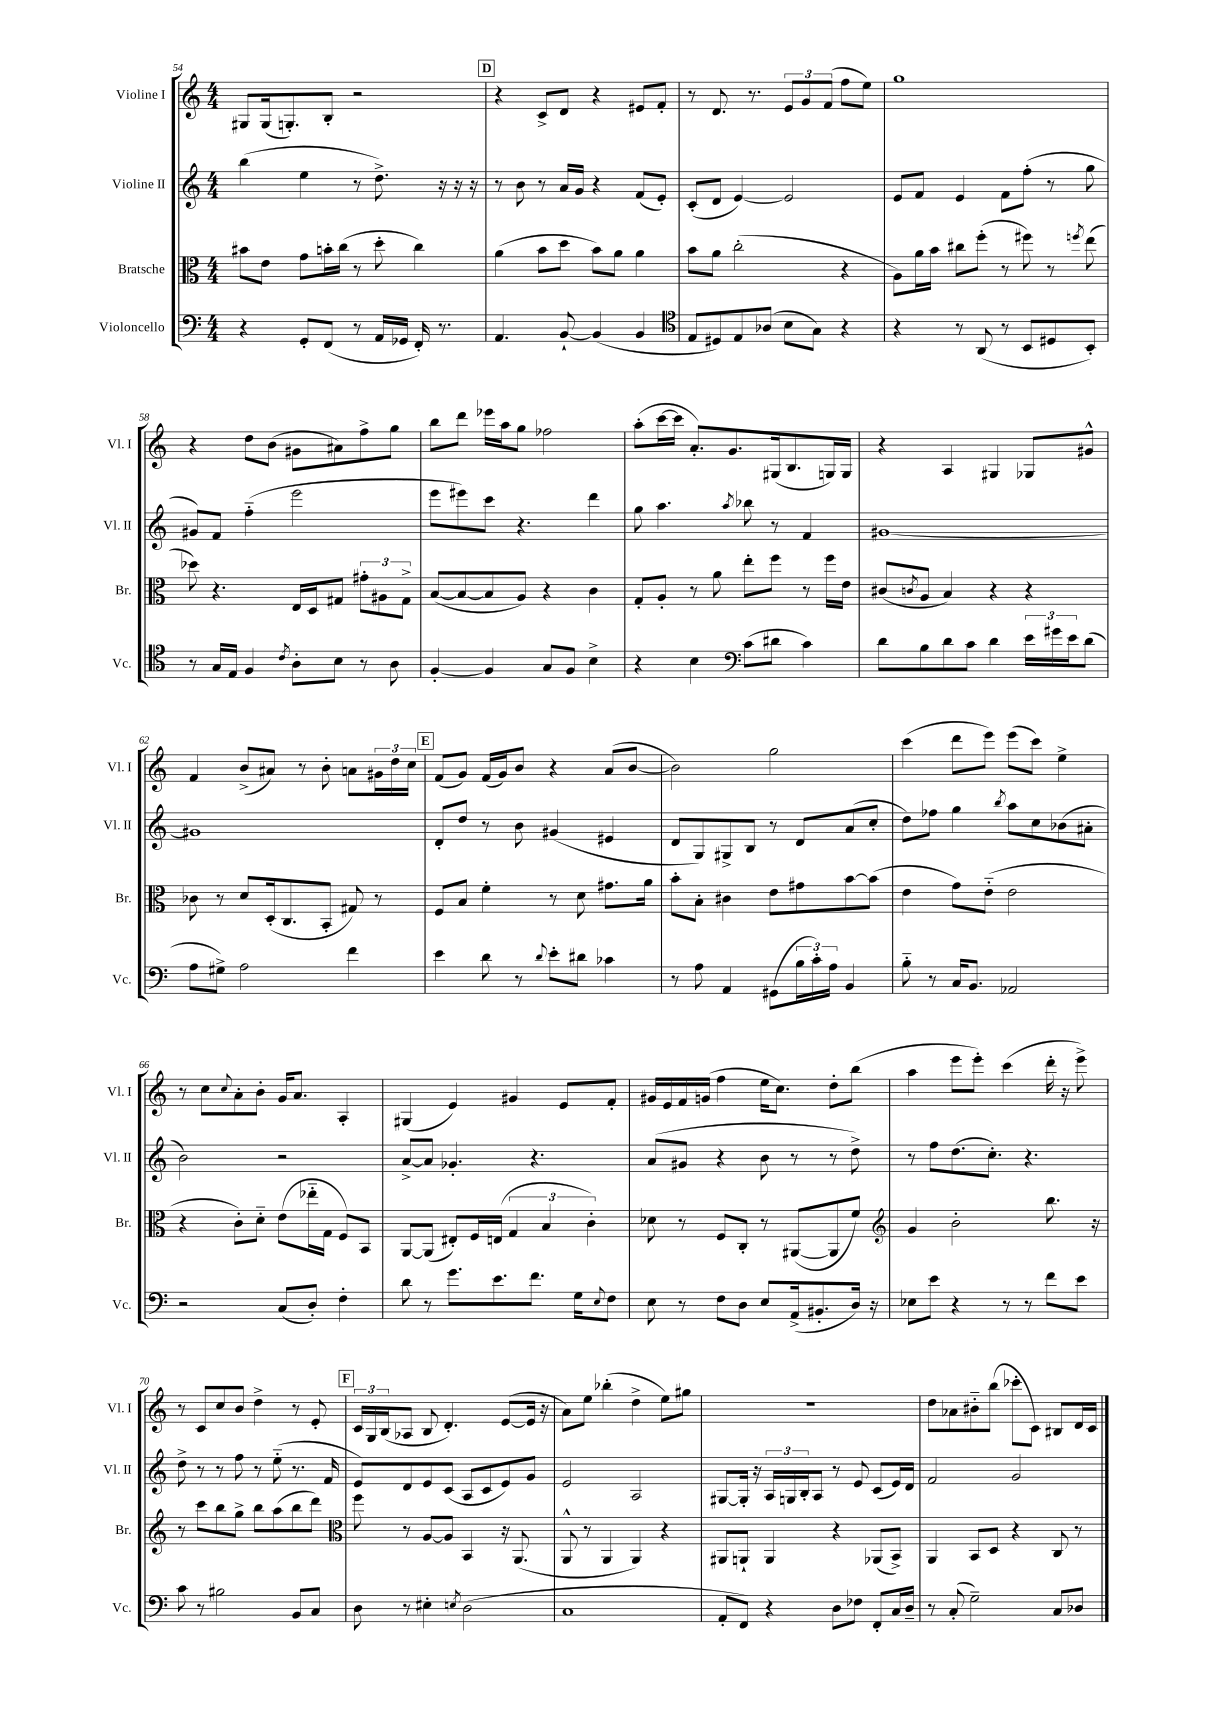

**kern	**kern	**kern	**kern
*part4	*part3	*part2	*part1
*staff4	*staff3	*staff2	*staff1
*I"Violoncello	*I"Bratsche	*I"Violine II	*I"Violine I
*I'Vc.	*I'Br.	*I'Vl. II	*I'Vl. I
*clefF4	*clefC3	*clefG2	*clefG2
*k[]	*k[]	*k[]	*k[]
*M4/4	*M4/4	*M4/4	*M4/4
=54	=54	=54	=54
4r	8b#X\L	(4bb\	8G#X/L
.	8e\J	.	(16G#/k
.	.	.	8.Gn'/)
8GG'/L	8g\L	4ee\	.
(8FF/J	16bn'\L	.	8B'/J
.	(16cc\JJ	.	.
8r	8r	8r	2r
16AA/LL	8dd'\	8.dd^\)	.
16GG-X/JJ	.	.	.
16FF'/)	4cc\)	.	.
8.r	.	16r	.
.	.	16r	.
.	.	16r	.
!!LO:REH:place=s1:t=D
=55	=55	=55	=55
4.AA/	(4a\	8r	4r
.	.	8b\	.
.	8b\L	8r	8c^/L
[8BB`/	8dd\J	16a/LL	8d/J
.	.	16g/JJ	.
(4BB/]	8b\L)	4r	4r
.	8a\J	.	.
4BB/	4a\	(8f/L	8e#X/L
.	.	8e'/J)	8f'/J
=56	=56	=56	=56
*clefC4	*	*	*
8E/L	8b\L	(8c'/L	8r
8D#X/)	8a\J	8d/J	8.d/
8E/	(2cc'\	[4e/)	.
.	.	.	8.r
(8A-X/J	.	.	.
8B\L	.	2e/]	12e/L
.	.	.	12g/
8G\J)	.	.	.
.	.	.	(12f/J
4r	4r	.	8ff\L
.	.	.	8ee\J)
=57	=57	=57	=57
4r	8A\L)	8e/L	1gg
.	16a\L	8f/J	.
.	16b\JJ	.	.
8r	8cc#X\L	4e/	.
(8AA/	(8ff'\J	.	.
8r	8r	8f\L	.
8BB/L	8ff#X\)	(8ff'\J	.
8D#X/	8r	8r	.
.	8qffn/	.	.
8BB'/J)	(8ee\	8gg\	.
!!LO:LB:g=z
=58	=58	=58	=58
8r	8dd-X\)	8g#X/L)	4r
16G/LL	4.r	8f/J	.
16E/JJ	.	.	.
4F/	.	(4ff\	8dd\L
.	.	.	(8b\J
8qc/	.	.	.
8A'\L	16E/LL	2eee\	8g#X\L
.	16D/J	.	.
8B\J	8G#X/J	.	8a#X\)
8r	12g#X'\L	.	8ff^\
.	12A#X\	.	.
8A\	.	.	8gg\J
.	12G#^\J	.	.
=59	=59	=59	=59
[4F'/	([8B/L	8eee\L	8bb\L
.	8B/_	8eee#X\)	8ddd\J
4F/]	8B/]	8ccc\J	16eee-X\LL
.	.	.	16aa\J
.	8A/J)	4.r	8gg\J
8G/L	4r	.	2ff-X\
8F/J	.	.	.
4B^\	4c\	4ddd\	.
=60	=60	=60	=60
4r	8G'/L	8gg\	(8aa'\L
.	8A'/J	4.aa\	[16ccc\L
.	.	.	16ccc\JJ]
4B\	8r	.	8.a'/L)
.	8a\	.	.
.	.	.	8.g/
*clefF4	*	*	*
.	.	8qaa/	.
(8c\L	8ee'\L	8bb-X\	.
8d#X\J	8ff\J	8r	(16G#X/k
.	.	.	8.B/
4c\)	8r	4f/	.
.	16ff\LL	.	16Gn/L)
.	16e\JJ	.	16G/JJ
=61	=61	=61	=61
8d\L	(8c#X/L	[1g#X	4r
.	8qcn/	.	.
8B\	8A/J	.	.
8d\	4B/)	.	4A/
8c\J	.	.	.
4d\	4r	.	4G#X/
24e\LL	4r	.	8G-X/L
24g#X\	.	.	.
24e\J	.	.	.
(8d\J	.	.	8g#X^^/J
!!LO:LB:g=z
=62	=62	=62	=62
8A\L	8c-X\	1g#X]	4f/
8G#X^\J)	8r	.	.
2A\	8d/L	.	(8b^/L
.	(16D'/k	.	8a#X/J)
.	8.C/	.	.
.	.	.	8r
.	8BB'/J	.	8b'\
4f\	8G#X/)	.	8an\L
.	8r	.	24g#X\L
.	.	.	24dd\
.	.	.	24cc\JJ
!!LO:REH:place=s1:t=E
=63	=63	=63	=63
4e\	8F/L	8d'/L	(8f/L
.	8B/J	8dd/J	8g/J)
8d\	4f'\	8r	(16f/LL
.	.	.	16g/J)
8r	.	8b\	8b/J
8qqd/	.	.	.
8e'\L	8r	(4g#X/	4r
8d#X\J	8d\	.	.
4c-X\	8.g#X\L	4e#X/	(8a/L
.	.	.	[8b/J
.	16a\Jk	.	.
=64	=64	=64	=64
8r	8b'\L	8d/L	2b\])
8A\	8B'\J	8G/)	.
4AA/	4c#X\	8G#X^/	.
.	.	8B/J	.
(8GG#X\L	8e\L	8r	2gg\
24B\L	8g#X\	8d/L	.
24c'\)	.	.	.
24A\JJ	.	.	.
4BB/	[8b\	(8a/	.
.	(8b\J]	8cc'/J	.
=65	=65	=65	=65
8B\	4e\	8dd\L)	(4ccc\
8r	.	8ff-X\J	.
16C/KL	8g\L)	4gg\	8ddd\L
8.BB/J	.	.	.
.	(8e\J	.	8eee\J)
.	.	8qbb/	.
2AA-X/	2e\	8aa\L	(8eee\L
.	.	8cc\	8ccc\J)
.	.	(8b-X\	4ee^\
.	.	8a#X'\J	.
!!LO:LB:g=z
=66	=66	=66	=66
2r	4r	2b\)	8r
.	.	.	8cc\L
.	.	.	8qqcc/
.	8c'\L)	.	8a'\
.	8d\J	.	8b'\J
(8C/L	(8e\L	2r	16g/KL
.	.	.	8.a/J
8D'/J)	16ee-X\L	.	.
.	16G\JJ	.	.
4F'\	8F/L)	.	4A'/
.	8BB/J	.	.
=67	=67	=67	=67
8d\	[8AA/L	[8a^/L	(4G#X/
8r	(8AA/J]	8a/J]	.
8.g\L	8E#X'/L)	4.g-X'/	4e/)
.	16F/L	.	.
8.e\	(16En/JJ	.	.
.	6G/	.	4g#X/
8.f\J	.	4.r	.
.	6B/	.	.
.	.	.	8e/L
16G\KL	.	.	.
.	6c'\)	.	.
8qqE/	.	.	.
8F\J	.	.	8f'/J
=68	=68	=68	=68
8E\	8d-X\	(8a/L	16g#X/LL
.	.	.	16e/
8r	8r	8g#X/J	16f/
.	.	.	(16gn/JJ
8F\L	8F/L	4r	4ff\
8D\J	8C'/J	.	.
8E/L	8r	8b\	16ee\KL
.	.	.	8.cc\J)
(16AA^/k	([8AA#X/L	8r	.
8.BB#X'/	.	.	.
.	8AA#/]	8r	8dd'\L
16D/Jk)	8f/J)	8dd^\)	(8bb\J
16r	.	.	.
=69	=69	=69	=69
*	*clefG2	*	*
8E-X\L	4g/	8r	4aa\
8e\J	.	8ff\L	.
4r	2b'\	(8.dd\	8eee\L
.	.	.	8eee'\J)
.	.	8.cc'\J)	.
8r	.	.	(4ccc\
8r	.	4.r	.
8f\L	8.bb\	.	16ddd'\
.	.	.	16r
8e\J	.	.	8eee^\)
.	16r	.	.
!!LO:LB:g=z
=70	=70	=70	=70
8c\	8r	8dd^\	8r
8r	8ccc\L	8r	8c/L
2B#X\	8bb\	8r	8cc/
.	8gg^\J	8ff\	8b/J
.	8bb\L	8r	4dd^\
.	(8aa\	(8ee\	.
8BB/L	8bb\	8.r	8r
8C/J	8ddd\J)	.	8e'/
.	.	16f/	.
!!LO:REH:place=s1:t=F
=71	=71	=71	=71
*	*clefC3	*	*
8D\	8ff\	8e/L)	24c/LL
.	.	.	24G/
.	.	.	(24B/J
8r	8r	8d/	8A-X/J
4E#X'\	[8A/L	8e/	8B/
.	8A/J]	(8c/J	4.d'/)
8qEn/	.	.	.
(2D\	4BB/	8A/L	.
.	.	8c/	.
.	16r	8e/)	([8e/L
.	(8.AA/	.	.
.	.	8g/J	16e/Jk]
.	.	.	16r
=72	=72	=72	=72
1C	8AA^^/	2e/	8a\L)
.	8r	.	8ee\J
.	4AA/	.	(4bb-X'\
.	4AA/)	2A/	4dd^\
.	4r	.	8ee\L)
.	.	.	8gg#X\J
=73	=73	=73	=73
8AA'/L	8AA#X/L	[8G#X/L	1r
8FF/J)	8AAn`/J	16G#'/Jk]	.
.	.	16r	.
4r	4AA/	24A/LL	.
.	.	24Gn/	.
.	.	24B'/J	.
.	.	8A/J	.
8D\L	4r	8r	.
8F-X\J	.	8e/	.
8FF'/L	(8AA-X/L	(8c/L	.
16C/L	8BB^/J)	16e/L)	.
16D~/JJ	.	16d/JJ	.
=74	=74	=74	=74
8r	4AA/	2f/	8dd\L
(8C'/	.	.	8a-X\
2G~\)	8BB/L	.	8b#X\
.	8D/J	.	(8bb\J
.	4r	2g/	8ccc-X'\L
.	.	.	8c\J)
8C/L	8C/	.	8B#X/L
8D-X/J	8r	.	16d/L
.	.	.	16c/JJ
==	==	==	==
*-	*-	*-	*-
